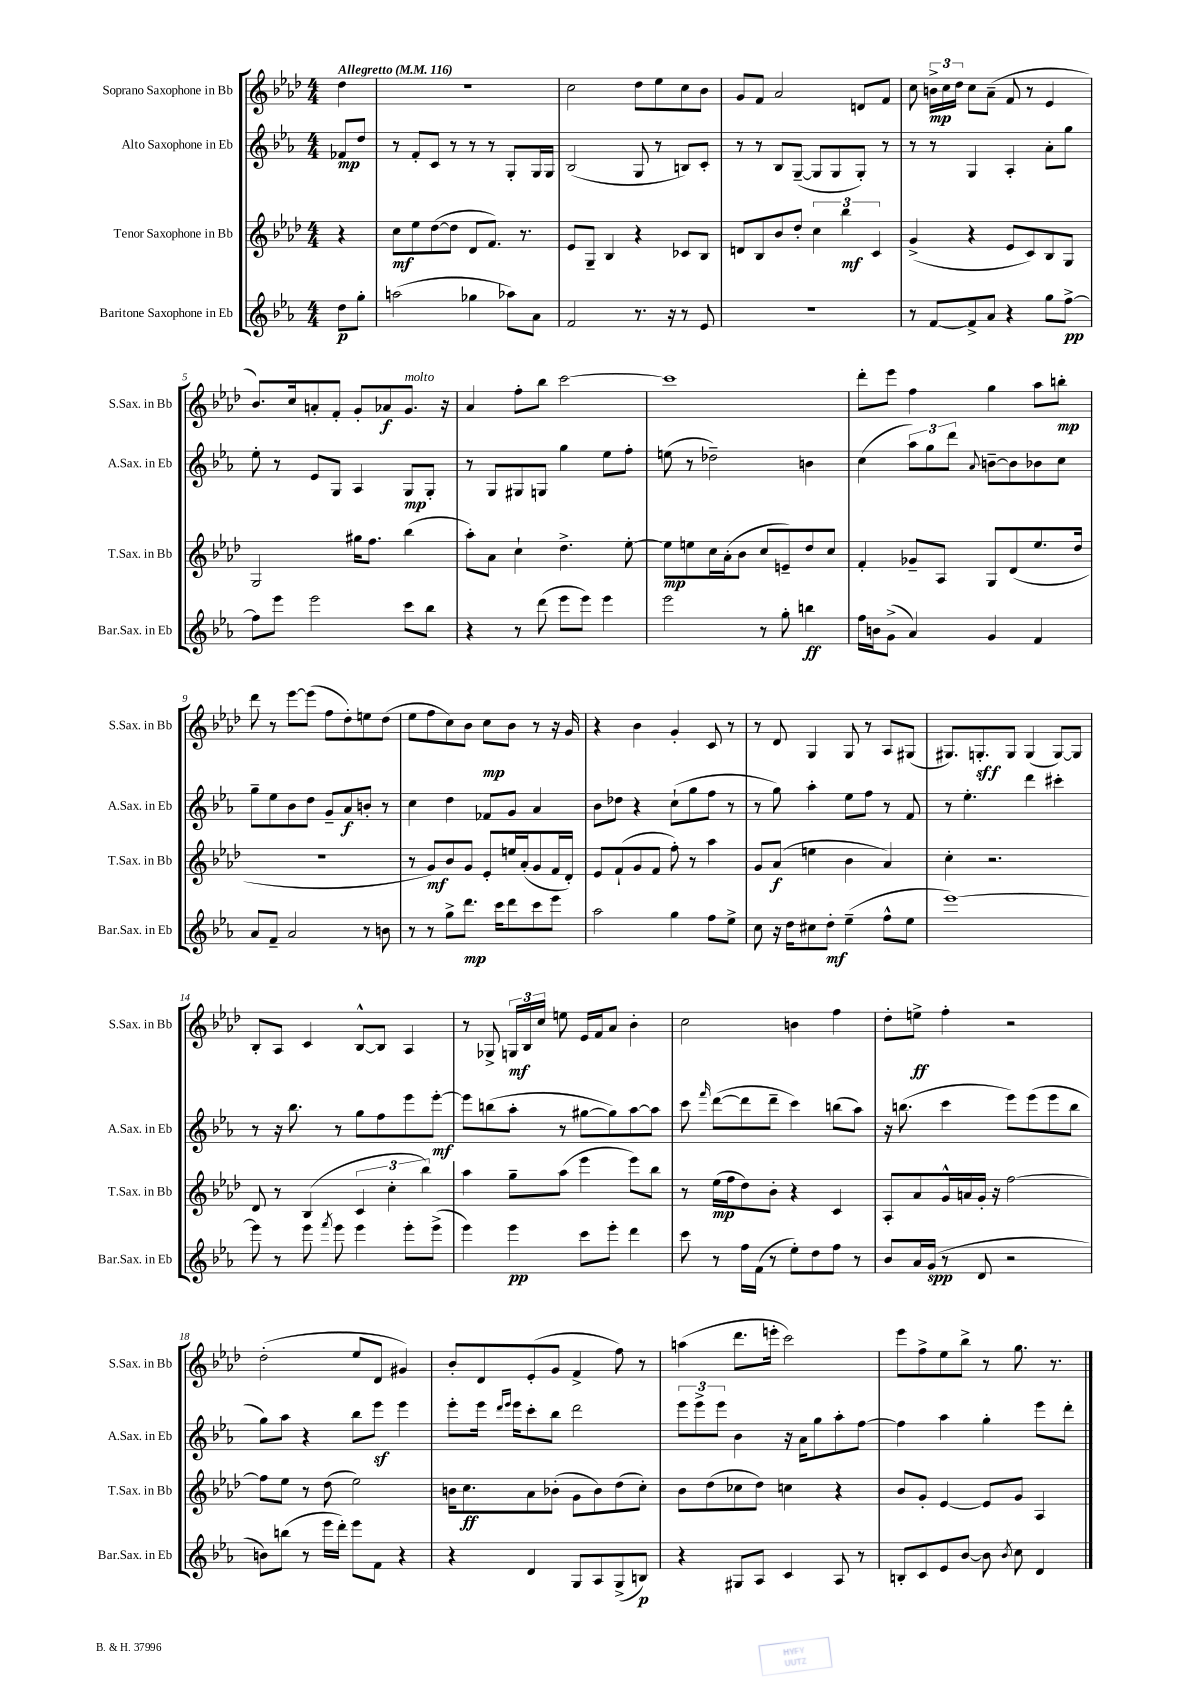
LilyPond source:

<<
\new StaffGroup <<
\new Staff = "s0" \with { instrumentName = "Soprano Saxophone in Bb" shortInstrumentName = "S.Sax. in Bb" } {
    \clef treble \key aes \major \numericTimeSignature \time 4/4 \partial 4 \tempo "Allegretto" 4 = 116
    \autoBeamOff des''4 |
    R1 |
    c''2 des''8[ ees''8 c''8 bes'8] |
    g'8[ f'8] aes'2 d'8[ f'8] |
    c''8 \tuplet 3/2 { b'16[->\mp c''16 des''16] } c''8[ aes'8]--( f'8 r8 ees'4 |
    bes'8.[) c''16 a'8-. f'8]-. g'8[-. aes'8\f g'8.]^\markup { \italic "molto" } r16 |
    aes'4 f''8[-. bes''8] c'''2~ |
    c'''1 |
    des'''8[-. ees'''8] f''4 g''4 aes''8[ b''8]-.\mp |
    des'''8 r8 ees'''8[~ ees'''8]( f''8[ des''8-.) e''8 des''8]( |
    ees''8[ f''8 c''8) bes'8] c''8[\mp bes'8] r8 r16 g'16 |
    r4 bes'4 g'4-. c'8 r8 |
    r8 des'8 g4 g8 r8 aes8[ gis8]( |
    gis8.[) g8.-.\sff g8] g4( g8[~) g8] |
    bes8[-. aes8] c'4 bes8[~-^ bes8] aes4 |
    r8 ges8-> \tuplet 3/2 { g16[\mf bes16 c''16] } e''8 ees'16[ f'16 aes'8] bes'4-. |
    c''2 b'4 f''4 |
    des''8[-. e''8]->\ff f''4-. r2 |
    des''2-.( ees''8[ des'8] gis'4) |
    bes'8[-. des'8 ees'8-.( g'8] f'4-> f''8) r8 |
    a''4( des'''8.[ e'''16]-. c'''2) |
    ees'''8[ f''8-> ees''8 bes''8]-> r8 g''8. r8. \bar "|." |
}
\new Staff = "s1" \with { instrumentName = "Alto Saxophone in Eb" shortInstrumentName = "A.Sax. in Eb" } {
    \clef treble \key ees \major \numericTimeSignature \time 4/4 \partial 4
    \autoBeamOff fes'8[\mp d''8] |
    r8 f'8[-. c'8] r8 r8 r8 g8[-. g16 g16] |
    bes2( g8 r8 b8[) c'8]-. |
    r8 r8 bes8[ g8]~--( g8[ g8 g8]-.) r8 |
    r8 r8 g4 aes4-. aes'8[-. g''8] |
    ees''8-. r8 ees'8[ g8] aes4 g8[\mp g8]-. |
    r8 g8[ gis8 g8] g''4 ees''8[ f''8]-. |
    e''8( r8 des''2--) b'4 |
    c''4( \tuplet 3/2 { aes''8[) g''8 d'''8] } \appoggiatura { aes'8 } b'8[~-- b'8 bes'8 c''8] |
    g''8[-- ees''8 bes'8 d''8] g'8[-- aes'8\f b'8]-. r8 |
    c''4 d''4 fes'8[ g'8] aes'4 |
    bes'8[ des''8] r4 c''8[-!( g''8 f''8] r8 |
    r8 g''8) aes''4-. ees''8[ f''8] r8 f'8 |
    r8 ees''4.-. d'''4 cis'''4-. |
    r8 r16 bes''8. r8 g''8[ f''8 ees'''8 ees'''8]~-.\mf |
    ees'''8[ b''8( aes''8]-. r8 gis''8[~ gis''8) aes''8~ aes''8] |
    c'''8 \grace { f'''16 } d'''8[~( d'''8 d'''8]-- c'''4) b''8[( aes''8]) |
    r16 b''8.( c'''4 ees'''8[) ees'''8( ees'''8 b''8] |
    g''8[) aes''8] r4 bes''8[ ees'''8]\sf ees'''4 |
    ees'''8[-. ees'''16] \grace { d'''16[ ees'''16] } ees'''16[ c'''8-. bes''8] d'''2 |
    \tuplet 3/2 { ees'''8[ ees'''8-> ees'''8] } bes'4 r16 aes'16[ g''8 aes''8-. f''8]~ |
    f''4 aes''4 g''4-. ees'''8[ d'''8]-. \bar "|." |
}
\new Staff = "s2" \with { instrumentName = "Tenor Saxophone in Bb" shortInstrumentName = "T.Sax. in Bb" } {
    \clef treble \key aes \major \numericTimeSignature \time 4/4 \partial 4
    \autoBeamOff r4 |
    c''8[\mf ees''8 des''8~( des''8] des'8[ f'8.]) r8. |
    ees'8[ g8]-- bes4 r4 ces'8[ bes8] |
    d'8[ bes8 bes'8 des''8]-. \tuplet 3/2 { c''4 bes''4\mf c'4 } |
    g'4->( r4 ees'8[ c'8) bes8 g8] |
    g2 gis''16[ f''8.] bes''4( |
    aes''8[-.) aes'8] c''4-! des''4.-> ees''8~-. |
    ees''8[\mp e''8 c''16 aes'16-.( bes'8] c''8[ e'8--) des''8 c''8] |
    f'4-. ges'8[-- aes8] g8[ des'8( ees''8. des''16] |
    R1 |
    r8 g'8[\mf) bes'8 g'8] ees'8[-. e''16 aes'16-.( g'8 f'16 des'16]-.) |
    ees'8[ f'8-!( g'8 f'8] f''8-.) r8 aes''4 |
    g'8[ aes'8]\f( e''4 bes'4 aes'4) |
    c''4-. r2. |
    des'8 r8 bes4( \tuplet 3/2 { c'4 c''4-. bes''4) } |
    aes''4 g''8[-- aes''8]( ees'''4 ees'''8[) bes''8] |
    r8 ees''16[\mp( f''16 des''8) bes'8]-. r4 c'4 |
    aes8[-. aes'8 g'16-^ a'16 g'16]-. r16 f''2~ |
    f''8[ ees''8] r8 des''8( ees''2) |
    b'16[ c''8.\ff aes'8 bes'8]-.( g'8[ bes'8) des''8( c''8]-.) |
    bes'8[ des''8( ces''8 des''8]) c''4 r4 |
    bes'8[ g'8]-. ees'4~ ees'8[ g'8] aes4 \bar "|." |
}
\new Staff = "s3" \with { instrumentName = "Baritone Saxophone in Eb" shortInstrumentName = "Bar.Sax. in Eb" } {
    \clef treble \key ees \major \numericTimeSignature \time 4/4 \partial 4
    \autoBeamOff d''8[\p g''8]-. |
    a''2( ges''4 aes''8[) aes'8] |
    f'2 r8. r16 r8 ees'8 |
    R1 |
    r8 f'8[~ f'8-> aes'8] r4 g''8[ f''8]~->\pp |
    f''8[ ees'''8] ees'''2 c'''8[ bes''8] |
    r4 r8 d'''8( ees'''8[ ees'''8]) ees'''4 |
    ees'''2 r8 g''8-. b''4\ff |
    f''16[ b'16 g'8]->( aes'4) g'4 f'4 |
    aes'8[ f'8]-- aes'2 r8 b'8 |
    r8 r8 g''8[-> d'''8.]\mp c'''16[ d'''8 c'''8 ees'''8] |
    aes''2 g''4 f''8[ ees''8]-> |
    c''8 r16 d''16[ cis''8 d''8]-.\mf ees''4--( f''8[-^ ees''8] |
    ees'''1~) |
    ees'''8 r8 ees'''8 \acciaccatura { f'''8 } ees'''8 ees'''4 ees'''8[-. ees'''8]->( |
    ees'''4) ees'''4\pp c'''8[ ees'''8]-. d'''4 |
    c'''8 r8 f''16[ f'16]( r8 ees''8[-.) d''8 f''8] r8 |
    bes'8[ aes'16 g'16]\spp( r8 d'8 r2 |
    b'8[) b''8]( r8 ees'''16[ d'''16]-.) ees'''8[ f'8] r4 |
    r4 d'4 g8[ aes8 g8->( b8]\p) |
    r4 gis8[ aes8] c'4 aes8 r8 |
    b8[-. c'8 ees'8 bes'8]~ bes'8 \acciaccatura { bes'8 } c''8 d'4 \bar "|." |
}
>>
>>
